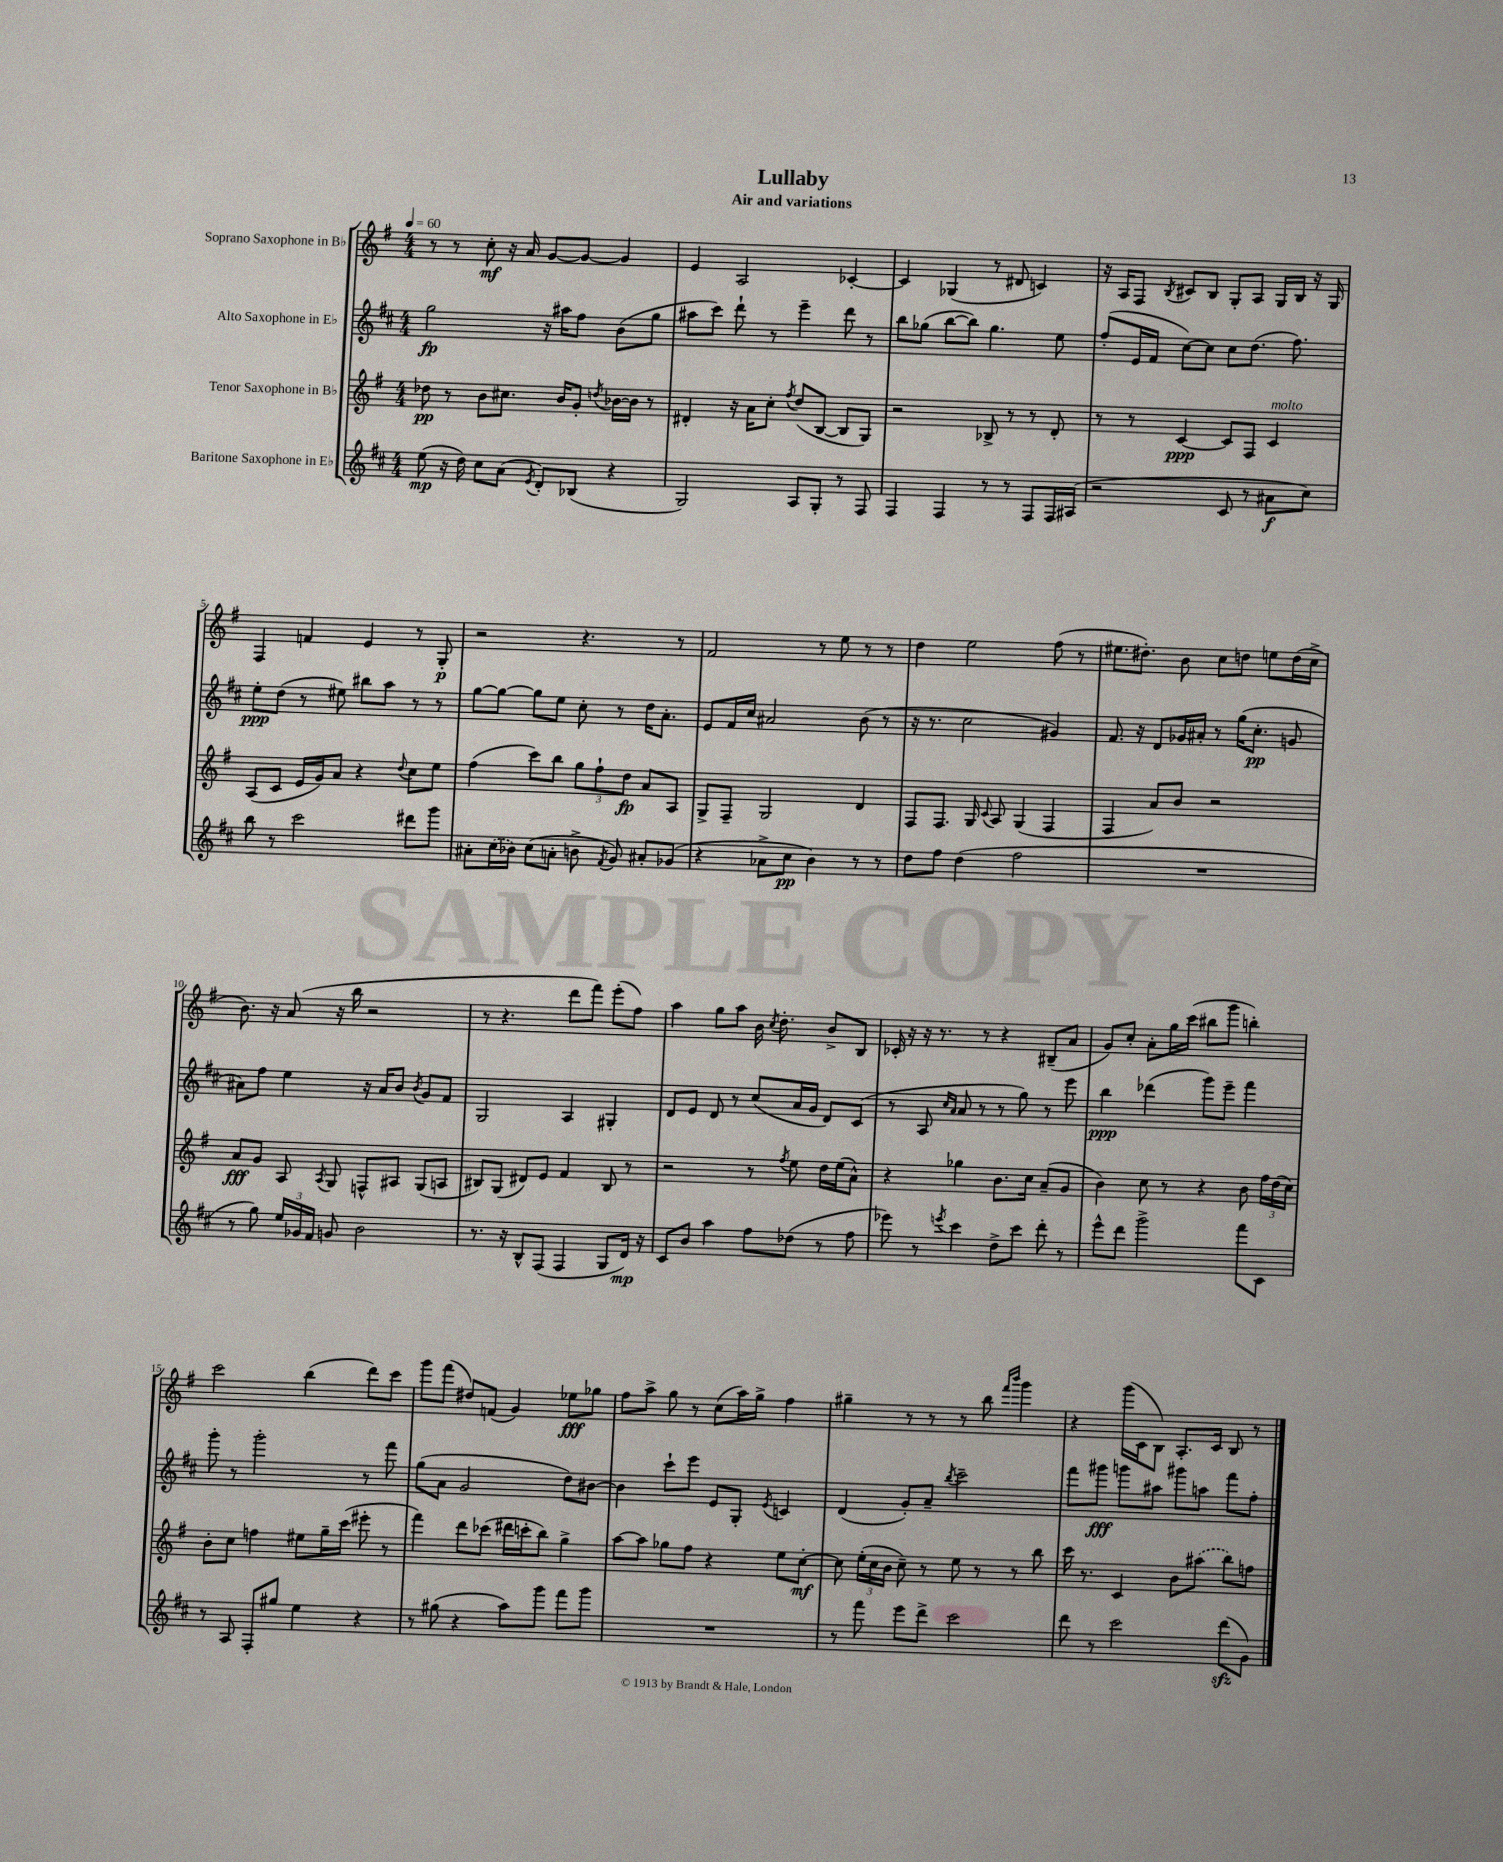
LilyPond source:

\header { title = "Lullaby" subtitle = "Air and variations" }
<<
\new StaffGroup <<
\new Staff = "s0" \with { instrumentName = "Soprano Saxophone in Bb" } {
    \clef treble \key g \major \numericTimeSignature \time 4/4 \tempo 4 = 60
    \autoBeamOff r8 r8 c''8-.\mf r16 a'16 g'8[~ g'8]~ g'4 |
    e'4 a2 ces'4~-. |
    ces'4 ges4( r8 dis'8 c'4) |
    r16 a16[ fis8] \acciaccatura { b8 } cis'8[ b8] g8[-. a8] g16[ b16] r16 g16 |
    fis4 f'4 e'4 r8 g8-.\p |
    r2 r4. r8 |
    fis'2 r8 e''8 r8 r8 |
    d''4 e''2 fis''8( r8 |
    eis''8.[ dis''8.]-.) b'8 c''8[ d''8] e''8[ d''16( c''16]-> |
    b'8.) r16 a'8( r16 b''16 r2 |
    r8 r4. d'''8[ fis'''8]) e'''8[-.( fis''8]) |
    a''4 g''8[ a''8] b'16 \acciaccatura { c''8 } d''8.-. b'8[-> b8] |
    ces'16-. r16 r16 r8. r8 r4 bis8[--( a'8] |
    g'8[) c''8]-. a'8[-. g''16 c'''16]( bis''8[ g'''8] b''4-.) |
    c'''2 b''4( d'''8[) c'''8] |
    g'''8[ fis'''8]( dis''8[) f'8]( g'4) ees''8[\fff ges''8] |
    fis''8[ a''8]-> g''8 r8 c''8[( a''16) g''16]-> fis''4 |
    gis''4-- r8 r8 r8 b''8 \grace { fis'''16[ b'''16] } g'''4 |
    r4 g'''16[( c'16 b8]) a8.[-. c'16] b8 r8 \bar "|." |
}
\new Staff = "s1" \with { instrumentName = "Alto Saxophone in Eb" } {
    \clef treble \key d \major \numericTimeSignature \time 4/4
    \autoBeamOff g''2\fp r16 ais''16[ fis''8] b'8[( g''8] |
    ais''8[ cis'''8]) d'''8-! r8 e'''4-- d'''8 r8 |
    b''8[ ges''8]( b''8[~ b''8]) ges''4. e''8 |
    fis''8[-.( e'16 fis'16] cis''8[~) cis''8] cis''8[ d''8.]( fis''8.) |
    e''8[-.\ppp d''8]( r8 eis''8) bis''8[ a''8] r8 r8 |
    g''8[~ g''8]~ g''8[ e''8] cis''8-. r8 d''16[ a'8.]-. |
    e'8[ fis'16 cis''16] ais'2 b'8( r8 |
    r16 r8. cis''2 gis'4) |
    fis'8. r16 d'8[ ges'16 ais'16]-. r8 g''16[( cis''8.]-.\pp g'8 |
    ais'8[) fis''8] e''4 r16 ais'16[ b'8] \acciaccatura { b'8 } g'8[ fis'8] |
    g2 a4 gis4-. |
    d'8[ e'8] d'8 r8 cis''8[( a'16 g'16] d'8[) cis'8]( |
    r8 a8 \grace { cis''16[ a'16] } a'8 r8 r8 g''8) r8 e'''8 |
    b''4\ppp des'''4( g'''8[) e'''8]-- fis'''4 |
    g'''8-. r8 g'''2-. r8 fis'''8 |
    g''8[( a'8] g'2 d''8[) bis'8]~ |
    bis'4 cis'''8[-! e'''8] e'8[ g8]-. \acciaccatura { e'8 } c'4 |
    d'4( g'8[-.) a'8]-- \acciaccatura { b''8 } cis'''2-- |
    fis'''8[ gis'''8]\fff g'''8[ ais''8] gis'''8[ a''8] fis'''8[ fis''8]-. \bar "|." |
}
\new Staff = "s2" \with { instrumentName = "Tenor Saxophone in Bb" } {
    \clef treble \key g \major \numericTimeSignature \time 4/4
    \autoBeamOff des''8\pp r8 b'8[ cis''8.] b'16[ g'8]-. \acciaccatura { d''8 } bes'16[~ bes'16] r8 |
    dis'4-. r16 a'16[ c''8]-. \acciaccatura { fis''8 } d''8[( b8]~ b8[ g8]) |
    r2 bes8-> r8 r8 d'8-. |
    r8 r8 c'4~\ppp c'8[ fis8] c'4^\markup { \italic "molto" } |
    a8[( c'8] e'16[ g'16) a'8] r4 \appoggiatura { d''8 } c''8[ e''8] |
    fis''4( c'''8[) b''8] \tuplet 3/2 { g''8[ fis''8-! d''8]\fp } a'8[ a8] |
    g8[-> fis8]-- g2 d'4 |
    fis8[ fis8.] g16 \appoggiatura { c'8 } a8 g4( fis4 |
    fis4 a'8[) b'8] r2 |
    a'8[\fff g'8] a8 \acciaccatura { a8 } g8 f8[-^ ais8] g8[( a8] |
    bis8[) g8]( dis'8[) e'8] fis'4 bis8 r8 |
    r2 r8 \acciaccatura { fis''8 } e''8 d''16[ e''16( a'8]-^) |
    r4 ges''4 b'8.[ c''16] a'8[--( g'8] |
    b'4) c''8 r8 r4 b'8 \tuplet 3/2 { fis''16[ d''16( c''16]) } |
    b'8[-. c''8] f''4 eis''8[ g''16-- c'''16]( eis'''8-. r8 |
    fis'''4) d'''8[ ces'''8]( dis'''16[ c'''16-. b''8]) g''4-> |
    a''8[~ a''8] ges''8[ fis''8] r4 e''8[ c''8]~-.\mf |
    c''8 \tuplet 3/2 { e''16[-.( c''16 b'16] } c''8--) r8 e''8 r8 r8 b''8 |
    c'''16 r8. c'4 b'8[ \once \slurDashed ais''8]( b''8[) f''8] \bar "|." |
}
\new Staff = "s3" \with { instrumentName = "Baritone Saxophone in Eb" } {
    \clef treble \key d \major \numericTimeSignature \time 4/4
    \autoBeamOff e''8\mp( r16 d''16) cis''8[ a'8]( \acciaccatura { e'8 } d'8[-.) bes8]( r4 |
    g2) a8[ g8]-. r8 fis8 |
    fis4 fis4 r8 r8 fis8[ fis16 ais16]( |
    r2 cis'8 r8 ais'8[\f cis''8]) |
    b''8 r8 cis'''2 dis'''8[ g'''8] |
    ais'8[-. \once \slurDashed cis''16( bes'16]) cis''8[( a'8]-. b'8-> \acciaccatura { fis'8 } g'8) ais'8[-. ges'8]( |
    r4 aes'8[-> cis''8]\pp b'4) r8 r8 |
    d''8[ fis''8] d''4( fis''2 |
    R1 |
    r8 g''8) \tuplet 3/2 { e''16[ ges'16 fis'16] } g'8 b'2 |
    r8. r16 b8[-^ fis8]( fis4 g8[ d'16]\mp) r16 |
    cis'8[ b'8] a''4 fis''8[ des''8]( r8 fis''8 |
    ees'''8) r8 \acciaccatura { e'''8 } cis'''4 d''8[-> cis'''8] d'''8-. r8 |
    e'''8[-^ d'''8] g'''2-> fis'''8[ cis'8] |
    r8 a8 fis8[-. gis''8] e''4 r4 |
    r8 gis''8( r4 a''8[) g'''8] fis'''8[ g'''8] |
    R1 |
    r8 fis'''8 e'''8[ d'''8]-> cis'''2 |
    d'''8 r8 cis'''2 d'''8[\sfz( g'8]) \bar "|." |
}
>>
>>
